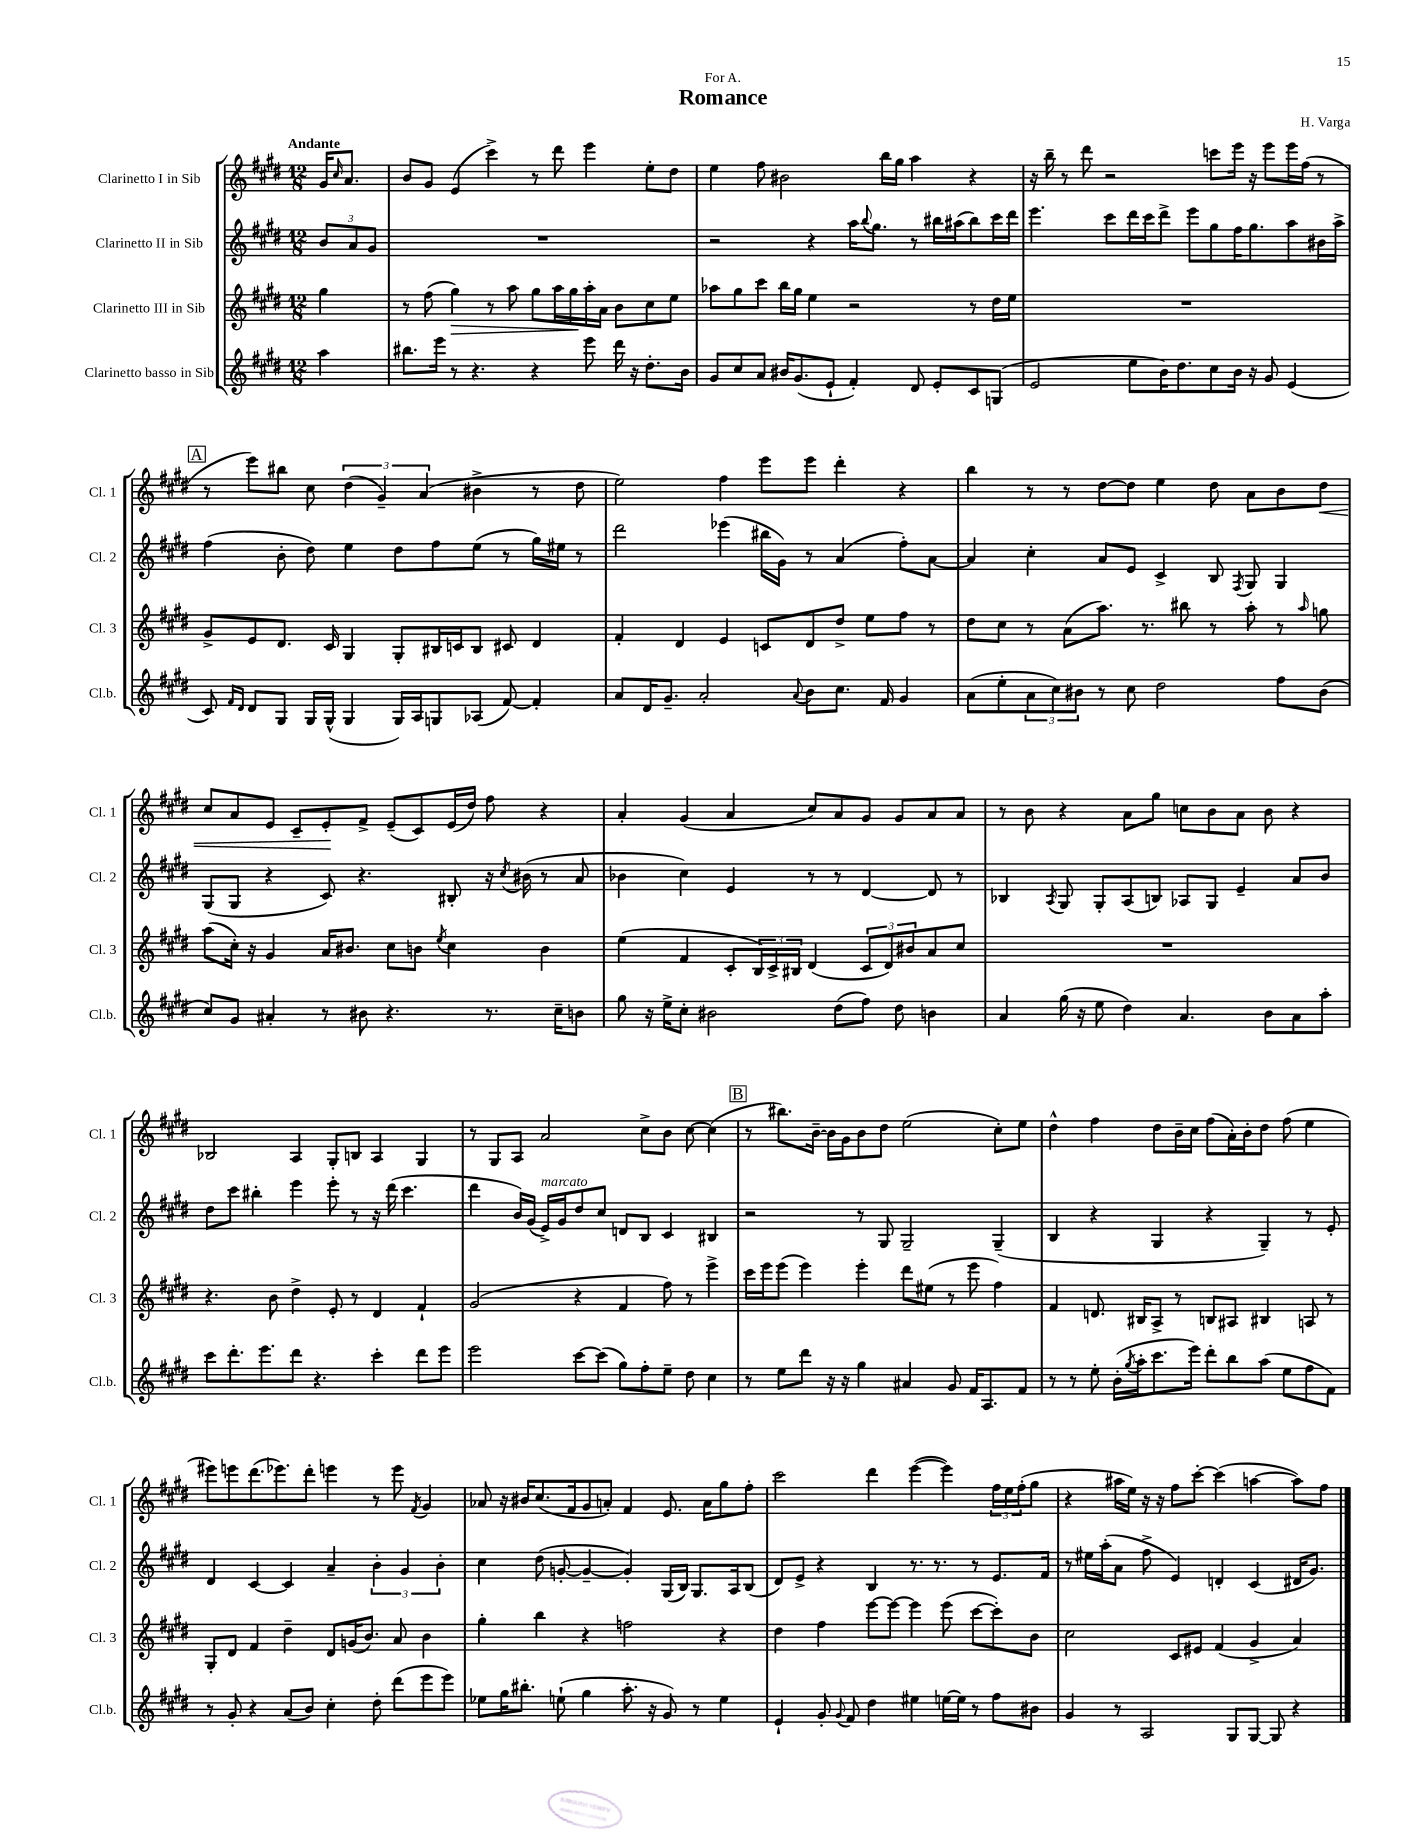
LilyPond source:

\header { title = "Romance" composer = "H. Varga" dedication = "For A." }
<<
\new StaffGroup <<
\new Staff = "s0" \with { instrumentName = "Clarinetto I in Sib" shortInstrumentName = "Cl. 1" } {
    \clef treble \key e \major \numericTimeSignature \time 12/8 \partial 4 \tempo "Andante"
    gis'16 \grace { cis''16 } a'8. |
    b'8 gis'8 e'4( cis'''4->) r8 dis'''8 e'''4 e''8-. dis''8 |
    e''4 fis''8 bis'2 b''16 gis''16 a''4 r4 |
    r16 b''16-- r8 dis'''8 r2 c'''8 e'''16 r16 e'''8 e'''16 fis''16( r8 |
    \mark \markup { \box "A" } r8 e'''8) bis''8 cis''8 \tuplet 3/2 { dis''4( gis'4--) a'4( } bis'4-> r8 dis''8 |
    e''2) fis''4 e'''8 e'''8 dis'''4-. r4 |
    b''4 r8 r8 dis''8~ dis''8 e''4 dis''8 a'8 b'8 dis''8\< |
    cis''8 a'8 e'8 cis'8-- e'8-.\! fis'8-> e'8--( cis'8) e'16( dis''16) fis''8 r4 |
    a'4-. gis'4( a'4 cis''8) a'8 gis'8 gis'8 a'8 a'8 |
    r8 b'8 r4 a'8 gis''8 c''8 b'8 a'8 b'8 r4 |
    bes2 a4 gis8-. b8 a4 gis4 |
    r8 gis8 a8 a'2 cis''8-> b'8 cis''8~ cis''4( |
    \mark \markup { \box "B" } r8 bis''8.) b'16~-- b'16 gis'16 b'8 dis''8 e''2( cis''8-.) e''8 |
    dis''4-^ fis''4 dis''8 b'16-- cis''16 fis''8( a'16-.) b'16-. dis''8 fis''8( e''4 |
    eis'''8) e'''8 dis'''8.( ees'''8.) dis'''8-. e'''4 r8 e'''8 \acciaccatura { fis'8 } gis'4 |
    aes'8 r16 bis'16 cis''8.( fis'16 gis'8 a'8-.) fis'4 e'8. a'16 gis''8 fis''8-. |
    cis'''2 dis'''4 e'''4~( e'''4) \tuplet 3/2 { fis''16 e''16 fis''16-.( } gis''8 |
    r4 ais''16 e''16) r16 r16 fis''8 cis'''8~-. cis'''4( a''4~ a''8) fis''8 \bar "|." |
}
\new Staff = "s1" \with { instrumentName = "Clarinetto II in Sib" shortInstrumentName = "Cl. 2" } {
    \clef treble \key e \major \numericTimeSignature \time 12/8 \partial 4
    \tuplet 3/2 { b'8 a'8 gis'8 } |
    R1. |
    r2 r4 a''16 \appoggiatura { b''8 } gis''8. r8 bis''16 ais''16( bis''8) cis'''16 dis'''16 |
    e'''4. cis'''8 dis'''16 cis'''16 dis'''8-> e'''8 gis''8 fis''16 gis''8. a''8 bis'16 a''16-> |
    \mark \markup { \box "A" } fis''4( b'8-. dis''8) e''4 dis''8 fis''8 e''8( r8 gis''16) eis''16 r8 |
    dis'''2 ees'''4( bis''16 gis'16) r8 a'4( fis''8-.) a'8~ |
    a'4 cis''4-. a'8 e'8 cis'4-> b8 \acciaccatura { fis8 } gis8 gis4 |
    gis8( gis8 r4 cis'8) r4. bis8-. r16 \acciaccatura { cis''8 } bis'16( r8 a'8 |
    bes'4 cis''4) e'4 r8 r8 dis'4~ dis'8 r8 |
    bes4 \acciaccatura { a8 } gis8 gis8-. a8( b8) aes8 gis8 e'4-- a'8 b'8 |
    dis''8 cis'''8 bis''4-. e'''4 e'''8-. r8 r16 dis'''16( cis'''4. |
    dis'''4 b'16) gis'16( e'16->^\markup { \italic "marcato" }) gis'16 dis''8 cis''8 d'8 b8 cis'4 bis4 |
    \mark \markup { \box "B" } r2 r8 gis8 gis2-- gis4--( |
    b4 r4 gis4 r4 gis4--) r8 e'8-. |
    dis'4 cis'4~ cis'4 a'4-- \tuplet 3/2 { b'4-. gis'4 b'4-. } |
    cis''4 dis''8( g'8~-. g'4~-- g'4-.) gis16( b16) gis8. a16 b8( |
    dis'8) e'8-> r4 b4 r8. r8. r8 e'8. fis'16 |
    r8 eis''16 a''16-.( a'8 fis''8-> e'4) d'4-. cis'4( dis'16 gis'8.) \bar "|." |
}
\new Staff = "s2" \with { instrumentName = "Clarinetto III in Sib" shortInstrumentName = "Cl. 3" } {
    \clef treble \key e \major \numericTimeSignature \time 12/8 \partial 4
    gis''4 |
    r8 fis''8( gis''4\>) r8 a''8 gis''8 a''16 gis''16\! a''16-. a'16 b'8 cis''8 e''8 |
    aes''8 gis''8 cis'''8 b''16 gis''16 e''4 r2 r8 dis''16 e''16 |
    R1. |
    \mark \markup { \box "A" } gis'8-> e'8 dis'8. cis'16 gis4 gis8-. bis16 c'16 bis8 cis'8 dis'4 |
    fis'4-. dis'4 e'4 c'8 dis'8 dis''8-> e''8 fis''8 r8 |
    dis''8 cis''8 r8 a'8( a''8.) r8. bis''8 r8 a''8-. r8 \grace { a''16 } g''8 |
    a''8( cis''16-.) r16 gis'4 a'16 bis'8. cis''8 b'8 \acciaccatura { e''8 } cis''4 b'4 |
    e''4( fis'4 cis'8-. \tuplet 3/2 { b16) cis'16-> bis16 } dis'4( \tuplet 3/2 { cis'8 dis'8) bis'8 } a'8 cis''8 |
    R1. |
    r4. b'8 dis''4-> e'8-. r8 dis'4 fis'4-! |
    gis'2( r4 fis'4 fis''8) r8 e'''4-> |
    \mark \markup { \box "B" } cis'''16 e'''16 e'''8( e'''4) e'''4-. dis'''8 eis''8( r8 e'''8 fis''4) |
    fis'4 d'8. bis16 a8-> r8 b8 ais8 bis4 a8 r8 |
    gis8-. dis'8 fis'4 dis''4-- dis'8 g'16( b'8.) a'8 b'4 |
    gis''4-. b''4 r4 f''2 r4 |
    dis''4 fis''4 e'''8~ e'''8~ e'''4 e'''8( cis'''8~ cis'''8-.) b'8 |
    cis''2 cis'8 eis'8 fis'4( gis'4-> a'4) \bar "|." |
}
\new Staff = "s3" \with { instrumentName = "Clarinetto basso in Sib" shortInstrumentName = "Cl.b." } {
    \clef treble \key e \major \numericTimeSignature \time 12/8 \partial 4
    a''4 |
    bis''8. e'''16 r8 r4. r4 e'''8 dis'''16 r16 dis''8.-. b'16 |
    gis'8 cis''8 a'8 bis'16 gis'8.( e'8-! fis'4-.) dis'8 e'8-. cis'8 g8( |
    e'2 e''8 b'16) dis''8. cis''8 b'16 r16 gis'8 e'4( |
    \mark \markup { \box "A" } cis'8) \grace { fis'16 dis'16 } dis'8 gis8 gis16 gis16-^( gis4 gis16) a16 g8 aes8( fis'8~) fis'4-. |
    a'8 dis'16 gis'8.-- a'2-. \appoggiatura { a'8 } b'8 cis''8. fis'16 gis'4 |
    a'8( e''8-. \tuplet 3/2 { a'8 cis''8) bis'8 } r8 cis''8 dis''2 fis''8 bis'8( |
    cis''8) gis'8 ais'4-. r8 bis'8 r4. r8. cis''16-- b'8 |
    gis''8 r16 e''16-> cis''8-. bis'2 dis''8( fis''8) dis''8 b'4 |
    a'4 gis''16( r16 e''8 dis''4) a'4. b'8 a'8 a''8-. |
    cis'''8 dis'''8.-. e'''8. dis'''8 r4. cis'''4-. dis'''8 e'''8 |
    e'''2 cis'''8~ cis'''8( gis''8) fis''8-. e''8-- dis''8 cis''4 |
    \mark \markup { \box "B" } r8 e''8 dis'''8 r16 r16 gis''4 ais'4 gis'8 fis'16 a8. fis'8 |
    r8 r8 e''8-. b'16-.( \acciaccatura { gis''8 } a''16-. cis'''8. e'''16) dis'''8-. b''8 a''8( e''8 fis''8 fis'8) |
    r8 gis'8-. r4 a'8( b'8) cis''4-. dis''8-. dis'''8( e'''8 e'''8) |
    ees''8 gis''16 bis''8.-. e''8-!( gis''4 a''8.-. r16 gis'8) r8 e''4 |
    e'4-! gis'8-. \appoggiatura { gis'8 } fis'8 dis''4 eis''4 e''16~ e''16 r8 fis''8 bis'8 |
    gis'4 r8 a2 gis8 gis8~ gis8 r4 \bar "|." |
}
>>
>>
\layout { \context { \Score \remove "Bar_number_engraver" } }
